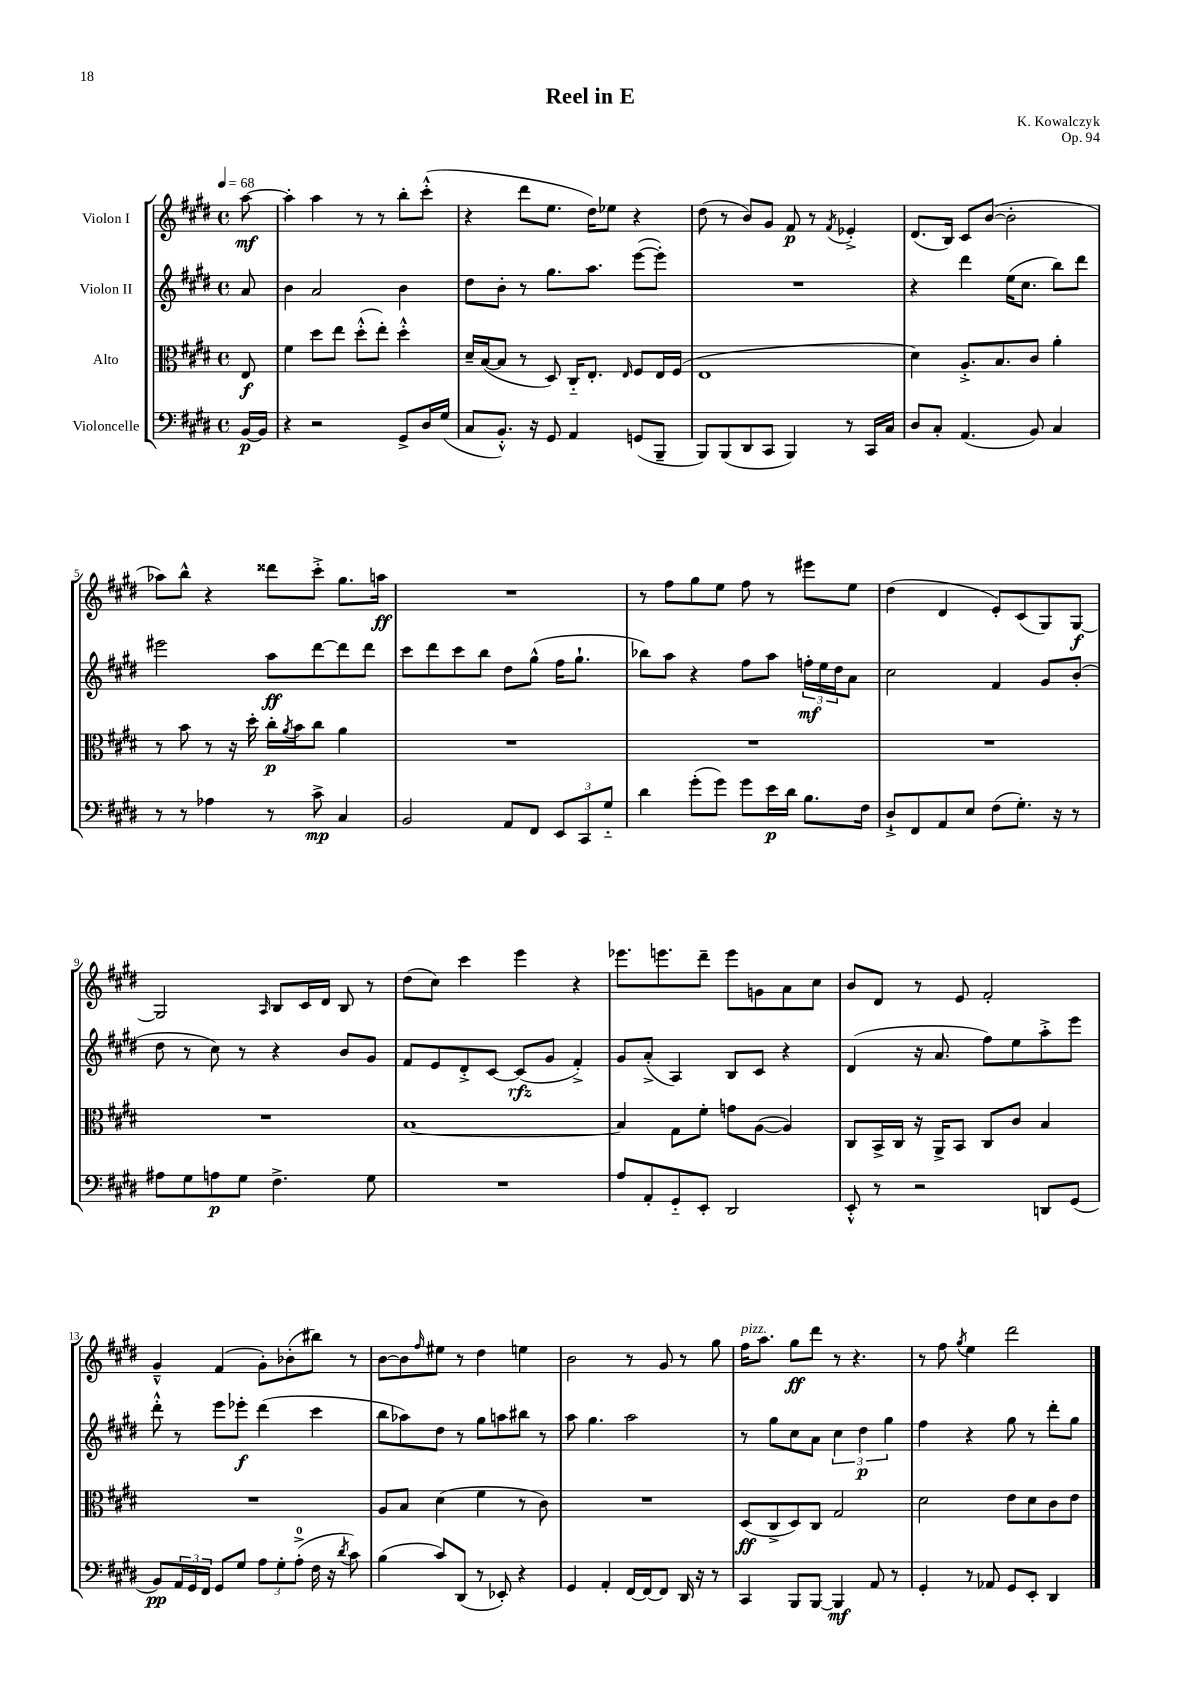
\header { title = "Reel in E" composer = "K. Kowalczyk" opus = "Op. 94" }
<<
\new StaffGroup <<
\new Staff = "s0" \with { instrumentName = "Violon I" } {
    \clef treble \key e \major \defaultTimeSignature \time 4/4 \partial 8 \tempo 4 = 68
    a''8~\mf |
    a''4-. a''4 r8 r8 b''8-. cis'''8-.-^( |
    r4 dis'''8 e''8. dis''16) ees''8 r4 |
    dis''8( r8 b'8) gis'8 fis'8\p r8 \acciaccatura { fis'8 } ees'4-.-> |
    dis'8.( b16) cis'8 b'8~( b'2-. |
    aes''8) b''8-^ r4 disis'''8 cis'''8-.-> gis''8. a''16\ff |
    R1 |
    r8 fis''8 gis''8 e''8 fis''8 r8 eis'''8 e''8 |
    dis''4( dis'4 e'8-.) cis'8( gis8) gis8~\f |
    gis2 \grace { a16 } b8 cis'16 dis'16 b8 r8 |
    dis''8( cis''8) cis'''4 e'''4 r4 |
    ees'''8. e'''8. dis'''8-- e'''8 g'8 a'8 cis''8 |
    b'8 dis'8 r8 e'8 fis'2-. |
    gis'4---^ fis'4( gis'8-.) bes'8-.( bis''8) r8 |
    b'8~ b'8 \grace { fis''16 } eis''8 r8 dis''4 e''4 |
    b'2 r8 gis'8 r8 gis''8 |
    fis''16^\markup { \italic "pizz." } a''8. gis''8\ff dis'''8 r8 r4. |
    r8 fis''8 \acciaccatura { gis''8 } e''4 dis'''2 \bar "|." |
}
\new Staff = "s1" \with { instrumentName = "Violon II" } {
    \clef treble \key e \major \defaultTimeSignature \time 4/4 \partial 8
    a'8 |
    b'4 a'2 b'4 |
    dis''8 b'8-. r8 gis''8. a''8. e'''8~( e'''8-.) |
    R1 |
    r4 dis'''4 e''16( cis''8. b''8) dis'''8 |
    eis'''2 a''8\ff dis'''8~ dis'''8 dis'''8 |
    cis'''8 dis'''8 cis'''8 b''8 dis''8 gis''8-^( fis''16 gis''8.-! |
    bes''8) a''8 r4 fis''8 a''8 \tuplet 3/2 { f''16-.\mf e''16 dis''16 } a'8 |
    cis''2 fis'4 gis'8 b'8-.( |
    dis''8 r8 cis''8) r8 r4 b'8 gis'8 |
    fis'8 e'8 dis'8-.-> cis'8~ cis'8\rfz( gis'8 fis'4-.->) |
    gis'8 a'8-.->( a4) b8 cis'8 r4 |
    dis'4( r16 a'8. fis''8) e''8 a''8-.-> e'''8 |
    dis'''8-.-^ r8 e'''8 ees'''8-.\f dis'''4( cis'''4 |
    b''8 aes''8) dis''8 r8 gis''8 a''8 bis''8 r8 |
    a''8 gis''4. a''2 |
    r8 gis''8 cis''8 a'8 \tuplet 3/2 { cis''4 dis''4\p gis''4 } |
    fis''4 r4 gis''8 r8 dis'''8-. gis''8 \bar "|." |
}
\new Staff = "s2" \with { instrumentName = "Alto" } {
    \clef alto \key e \major \defaultTimeSignature \time 4/4 \partial 8
    e8\f |
    fis'4 dis''8 e''8 dis''8-.-^( e''8-.) dis''4-.-^ |
    dis'16-- b16~( b8 r8 dis8) cis16-_ e8.-. \grace { e16 } fis8 e16 fis16( |
    e1 |
    dis'4) a8.-.-> b8. cis'8 a'4-. |
    r8 b'8 r8 r16 dis''16-. cis''16-.\p \acciaccatura { a'8 } b'16 cis''8 a'4 |
    R1 |
    R1 |
    R1 |
    R1 |
    b1~ |
    b4 gis8 fis'8-. g'8 a8~( a4) |
    cis8 b,16-> cis16 r16 a,16-> b,8 cis8 cis'8 b4 |
    R1 |
    a8 b8 dis'4( fis'4 r8 cis'8) |
    R1 |
    dis8\ff( cis8-> dis8) cis8 gis2 |
    dis'2 e'8 dis'8 cis'8 e'8 \bar "|." |
}
\new Staff = "s3" \with { instrumentName = "Violoncelle" } {
    \clef bass \key e \major \defaultTimeSignature \time 4/4 \partial 8
    b,16~\p b,16 |
    r4 r2 gis,8-> dis16 gis16( |
    cis8 b,8.-.-^) r16 gis,8 a,4 g,8( b,,8-- |
    b,,8) b,,8( dis,8 cis,8 b,,4) r8 cis,16 cis16 |
    dis8 cis8-. a,4.( b,8) cis4 |
    r8 r8 aes4 r8 cis'8->\mp cis4 |
    b,2 a,8 fis,8 \tuplet 3/2 { e,8 cis,8 gis8-_ } |
    dis'4 gis'8-.( gis'8) gis'8 e'16\p dis'16 b8. fis16 |
    dis8-!-> fis,8 a,8 e8 fis8( gis8.-.) r16 r8 |
    ais8 gis8 a8\p gis8 fis4.-> gis8 |
    R1 |
    a8 a,8-. gis,8-_ e,8-. dis,2 |
    e,8-.-^ r8 r2 d,8 gis,8( |
    b,8\pp) \tuplet 3/2 { a,16 gis,16 fis,16 } gis,8 gis8 \tuplet 3/2 { a8 gis8-. a8-0-.->( } fis16 r16 \acciaccatura { dis'8 } cis'8) |
    b4( cis'8) dis,8( r8 ees,8-.) r4 |
    gis,4 a,4-. fis,16~ fis,16~ fis,8 dis,16 r16 r8 |
    cis,4 b,,8 b,,8~ b,,4\mf a,8 r8 |
    gis,4-. r8 aes,8 gis,8 e,8-. dis,4 \bar "|." |
}
>>
>>
